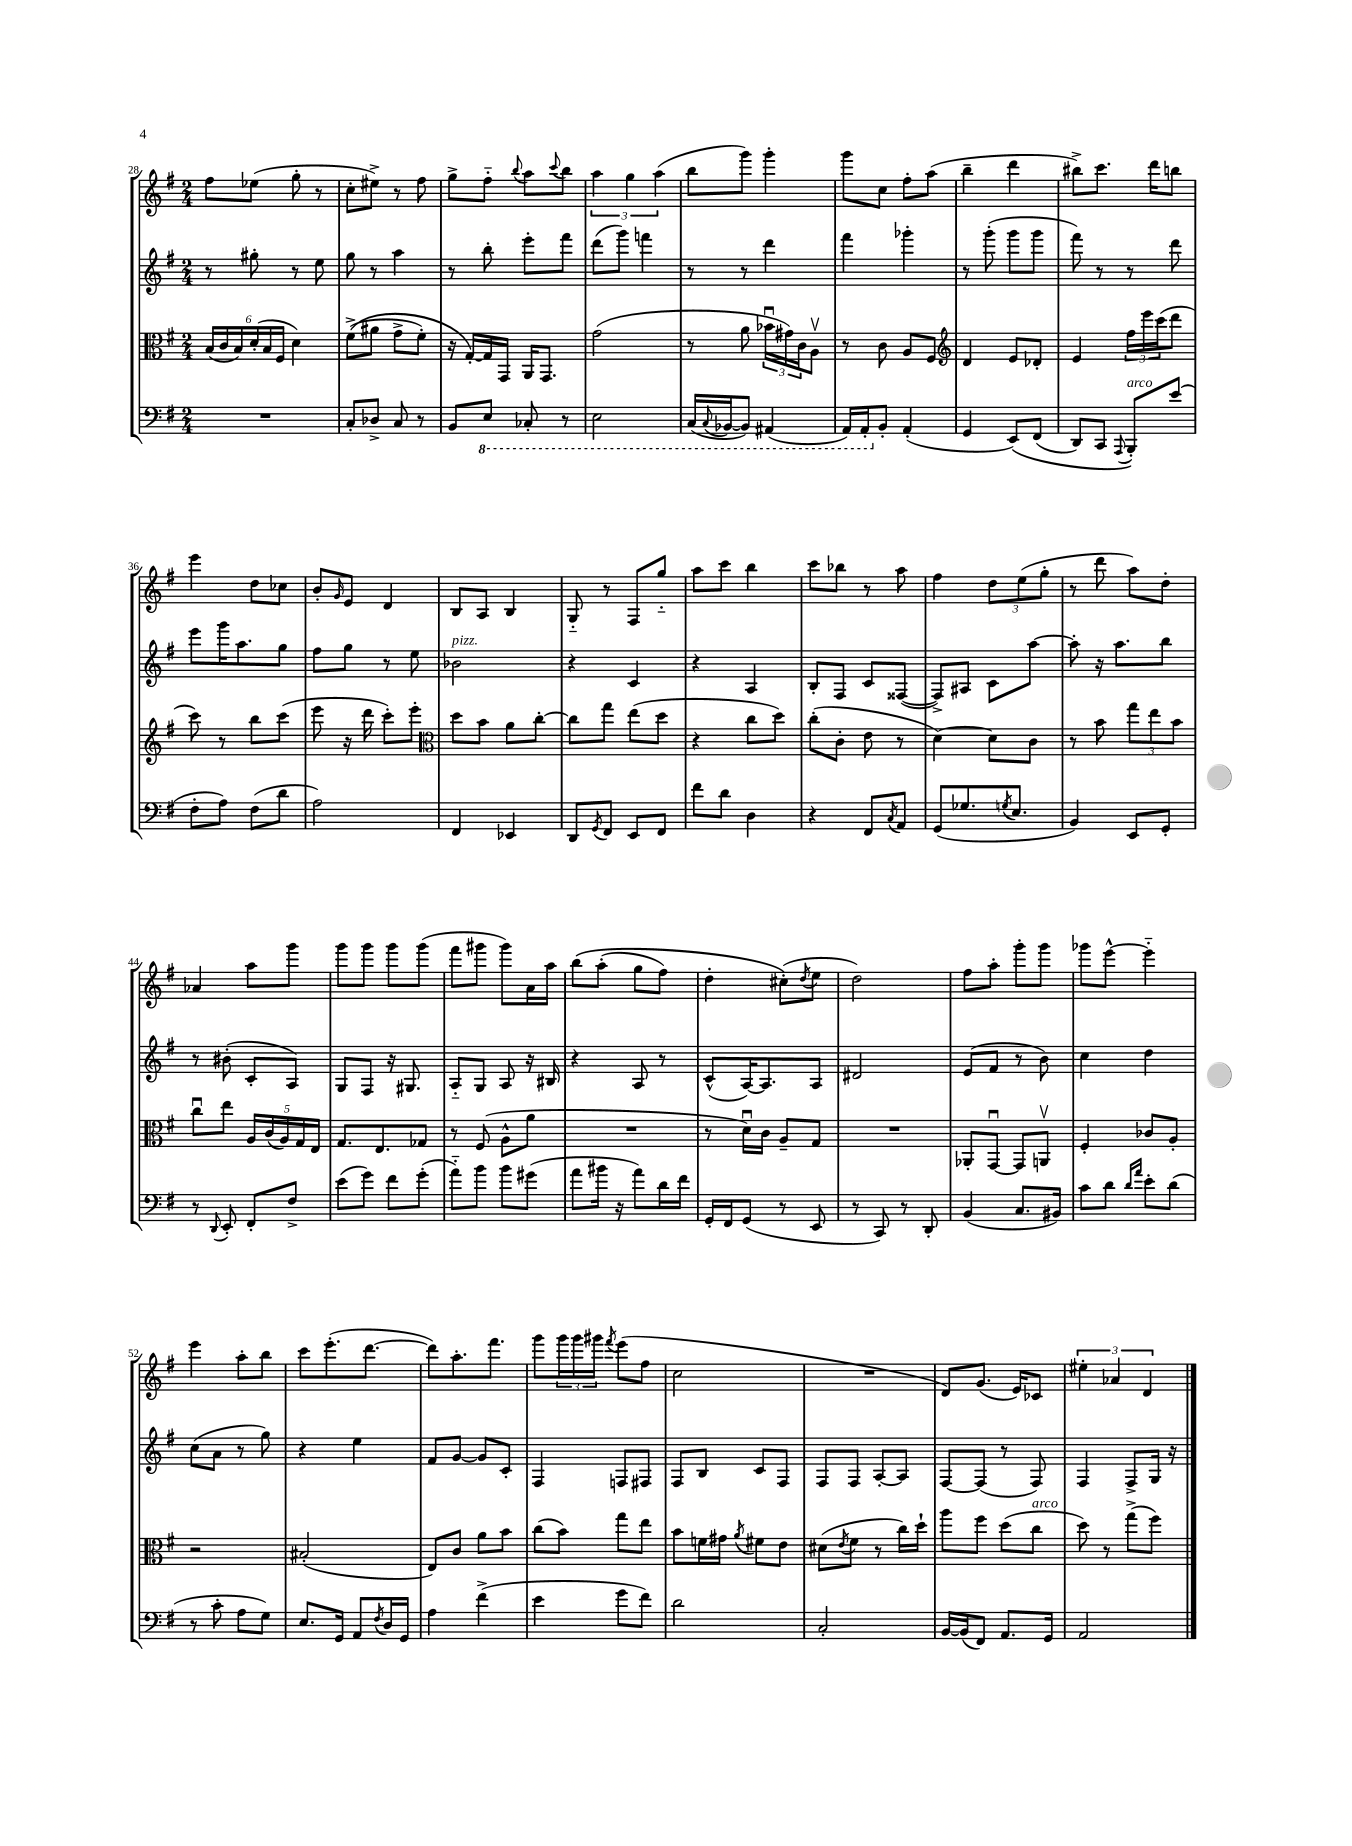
<<
\new StaffGroup <<
\new Staff = "s0" {
    \clef treble \key g \major \numericTimeSignature \time 2/4
    fis''8 ees''8( g''8-. r8 |
    c''8-. eis''8->) r8 fis''8 |
    g''8-> fis''8-_ \appoggiatura { b''8 } a''8 \appoggiatura { c'''8 } b''8 |
    \tuplet 3/2 { a''4 g''4 a''4( } |
    b''8 g'''8) g'''4-. |
    g'''8 c''8 fis''8-. a''8( |
    b''4-- d'''4 |
    bis''8->) c'''8. d'''16 b''8 |
    e'''4 d''8 ces''8 |
    b'8-. \grace { g'16 } e'8 d'4 |
    b8 a8 b4 |
    g8-_ r8 fis8 g''8-_ |
    a''8 c'''8 b''4 |
    c'''8 bes''8 r8 a''8 |
    fis''4 \tuplet 3/2 { d''8 e''8( g''8-. } |
    r8 d'''8 a''8) d''8-. |
    aes'4 a''8 g'''8 |
    g'''8 g'''8 g'''8 g'''8( |
    fis'''8 gis'''8 gis'''8) a'16 a''16 |
    b''8\( a''8-.( g''8 fis''8) |
    d''4-. cis''8-.(\) \acciaccatura { d''8 } e''8 |
    d''2) |
    fis''8 a''8-. g'''8-. g'''8 |
    ges'''8 e'''8~-^ e'''4-_ |
    e'''4 a''8-. b''8 |
    c'''8 e'''8.-.( d'''8.~ |
    d'''8) a''8.-. fis'''8. |
    g'''8 \tuplet 3/2 { g'''16 g'''16 gis'''16 } \acciaccatura { fis'''8 } e'''8( fis''8 |
    c''2 |
    R2 |
    d'8) g'8.( e'16) ces'8 |
    \tuplet 3/2 { eis''4-. aes'4 d'4 } \bar "|." |
}
\new Staff = "s1" {
    \clef treble \key g \major \numericTimeSignature \time 2/4
    r8 gis''8-. r8 e''8 |
    g''8 r8 a''4 |
    r8 b''8-. e'''8-. fis'''8 |
    d'''8( g'''8) f'''4 |
    r8 r8 d'''4 |
    fis'''4 ges'''4-. |
    r8 g'''8-.( g'''8 g'''8 |
    fis'''8) r8 r8 d'''8 |
    e'''8 g'''16 a''8. g''8 |
    fis''8 g''8 r8 e''8 |
    bes'2^\markup { \italic "pizz." } |
    r4 c'4 |
    r4 a4 |
    b8-. fis8 c'8 fisis8~( |
    fisis8->) ais8 c'8 a''8~ |
    a''8-. r16 a''8. b''8 |
    r8 bis'8-.( c'8-. a8) |
    g8 fis8 r16 gis8. |
    a8-_ g8 a8 r16 bis16 |
    r4 a8 r8 |
    c'8-^( a16~) a8. a8 |
    dis'2 |
    e'8( fis'8 r8 b'8) |
    c''4 d''4 |
    c''8( a'8 r8 g''8) |
    r4 e''4 |
    fis'8 g'8~ g'8 c'8-. |
    fis4 f8 fis8 |
    fis8 b8 c'8 fis8 |
    fis8 fis8 a8~-. a8 |
    fis8~ fis8( r8 fis8) |
    fis4 fis8-> g16 r16 \bar "|." |
}
\new Staff = "s2" {
    \clef alto \key g \major \numericTimeSignature \time 2/4
    \tuplet 6/4 { b16( c'16 b16) d'16-.( b16 fis16 } d'4) |
    fis'8->(\( ais'8 g'8-> fis'8-.) |
    r16 g16~-.\) g16 g,16 a,16 g,8. |
    g'2( |
    r8 a'8 \tuplet 3/2 { bes'16\downbow gis'16) c'16 } a8\upbow |
    r8 c'8 a8 fis8 |
    \clef treble d'4 e'8 des'8-. |
    e'4 \tuplet 3/2 { fis''16 e'''16 c'''16( } d'''8 |
    c'''8) r8 b''8 c'''8( |
    e'''8 r16 d'''16 c'''8-.) e'''8-. |
    \clef alto d''8 b'8 a'8 c''8~-. |
    c''8 g''8 e''8( d''8 |
    r4 c''8 d''8) |
    c''8-.( c'8-. e'8 r8 |
    d'4~) d'8 c'8 |
    r8 b'8 \tuplet 3/2 { g''8 e''8 b'8 } |
    c''8\downbow e''8 \tuplet 5/4 { a16 c'16( a16) g16 e16 } |
    g8. e8. ges8 |
    r8 fis8( a8-^ a'8 |
    R2 |
    r8 d'16\downbow) c'16 a8-- g8 |
    R2 |
    aes,8-. g,8~\downbow g,8 a,8\upbow |
    fis4-. ces'8 a8-. |
    r2 |
    bis2-.( |
    e8) c'8 a'8 b'8 |
    c''8( b'8) g''8 e''8 |
    b'8 f'16 gis'16 \acciaccatura { a'8 } fis'8 e'8 |
    dis'8( \acciaccatura { e'8 } fis'8 r8 c''16) d''16-! |
    a''8 fis''8 d''8( c''8^\markup { \italic "arco" } |
    d''8) r8 g''8->( fis''8) \bar "|." |
}
\new Staff = "s3" {
    \clef bass \key g \major \numericTimeSignature \time 2/4
    R2 |
    c8-. des8-> c8 r8 |
    b,8 \ottava #-1 e,8 ces,8-. r8 |
    e,2 |
    c,16( \appoggiatura { c,8 } bes,,16~ bes,,8) ais,,4( |
    a,,16) a,,16-. \ottava #0 b,8-. a,4-.( |
    g,4 e,8)\( fis,8( |
    d,8) c,8 \appoggiatura { a,,8 } b,,8-.^\markup { \italic "arco" }\) e'8( |
    fis8-. a8) fis8( d'8 |
    a2) |
    fis,4 ees,4 |
    d,8 \acciaccatura { g,8 } fis,8 e,8 fis,8 |
    fis'8 d'8 d4 |
    r4 fis,8 \acciaccatura { c8 } a,8 |
    g,8( ges8. \acciaccatura { g8 } e8. |
    b,4) e,8 g,8-. |
    r8 \appoggiatura { d,8 } e,8-. fis,8-. fis8-> |
    e'8( g'8) fis'8 g'8-.( |
    a'8-_) b'8 b'8 gis'8( |
    a'8 bis'16 r16 a'8) d'16 fis'16 |
    g,16-. fis,16 g,8( r8 e,8 |
    r8 c,8) r8 d,8-. |
    b,4( c8. bis,16) |
    c'8 d'8 \grace { d'16 a'16 } e'8-. d'8( |
    r8 c'8-. a8 g8) |
    e8. g,16 a,8 \acciaccatura { fis8 } d16 g,16 |
    a4 fis'4->( |
    e'4 g'8 fis'8) |
    d'2 |
    c2-. |
    b,16~ b,16( fis,8) a,8. g,16 |
    a,2 \bar "|." |
}
>>
>>
\layout { \context { \Score currentBarNumber = #28 } }
